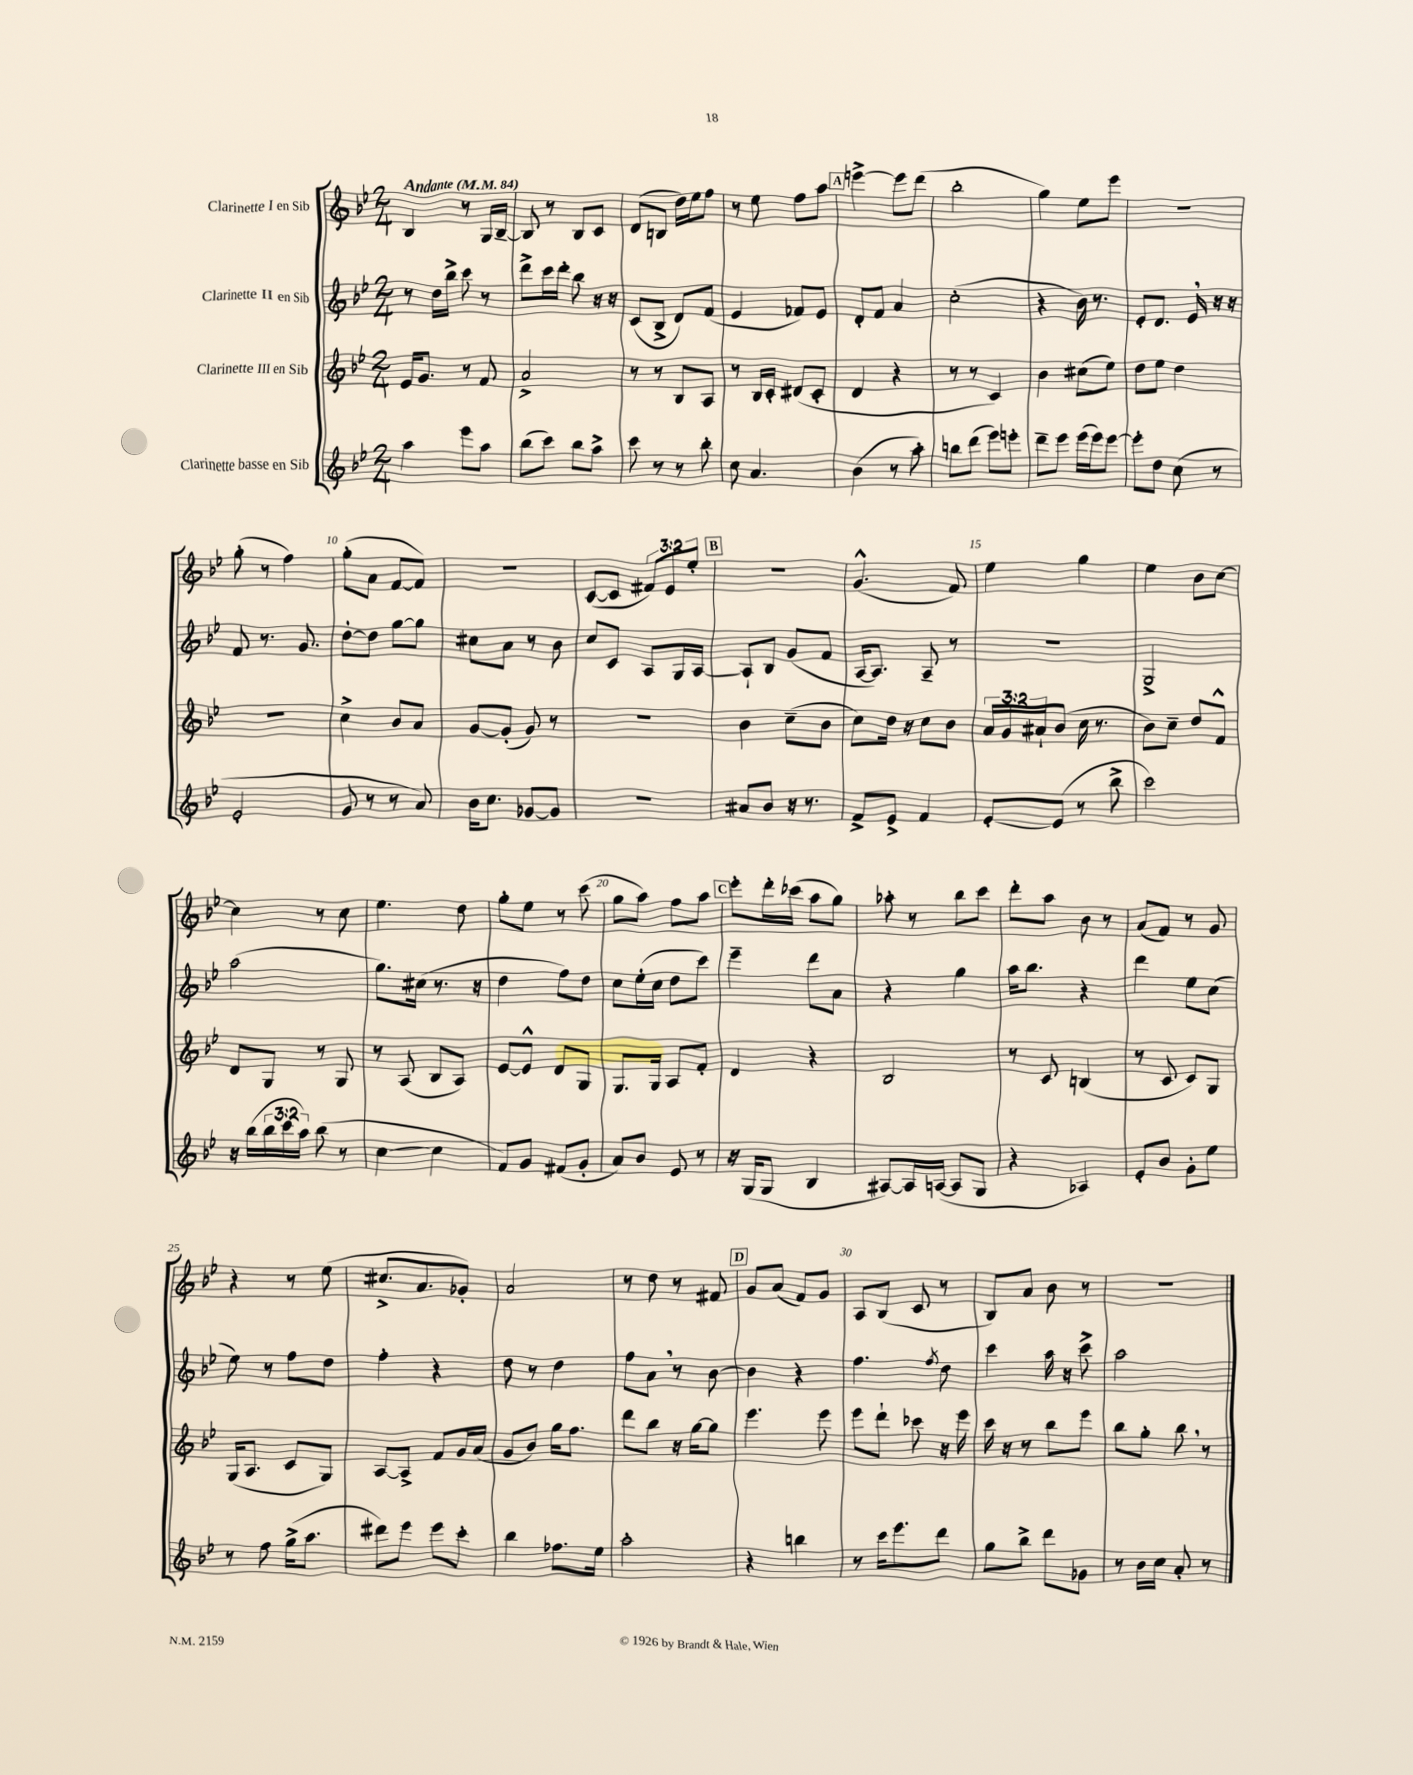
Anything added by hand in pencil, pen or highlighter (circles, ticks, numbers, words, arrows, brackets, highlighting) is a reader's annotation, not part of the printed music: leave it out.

**kern	**kern	**kern	**kern
*staff4	*staff3	*staff2	*staff1
*clefG2	*clefG2	*clefG2	*clefG2
*k[b-e-]	*k[b-e-]	*k[b-e-]	*k[b-e-]
*M2/4	*M2/4	*M2/4	*M2/4
*MM84	*MM84	*MM84	*MM84
4aa\	16e-/LK	8r	4B-/
.	8.g/J	.	.
.	.	16dd\LL	.
.	.	16bb-^\JJ	.
8eee-\L	8r	8ccc\	8r
8aa\J	8f/	8r	16G/LL
.	.	.	[16B-~/JJ
=	=	=	=
(8bb-\L	2a^/	8ddd^\L	8B-/]
8ccc\J)	.	16ccc\L	8r
.	.	16ddd'\JJ	.
8bb-\L	.	8bb-\	8B-/L
8aa^\J	.	16r	8c/J
.	.	16r	.
=	=	=	=
8ccc\	8r	(8c/L	(8d/L
8r	8r	8B-^/J	8B/J
8r	8B-/L	8d/L)	16dd\LL)
.	.	.	16ee-\J
8bb-'\	8A/J	(8f/J	8ff\J
=	=	=	=
8cc\	8r	4e-/	8r
4.a/	16B-/LL	.	8ee-\
.	16c'/JJ	.	.
.	(8d#/L	8f-/L)	8ff\L
.	8c'/J	8e-/J	8aa\J
=	=	=	=
(4b-\	4d/	8d'/L	[4eee^\
.	.	8f/J	.
8r	4r	4a/	8eee\]L
8aa'\)	.	.	(8ddd\J
=	=	=	=
8bb\L	8r	(2cc'\	2bb-'\
(8ddd\J	8r	.	.
8eee-\L)	4c/)	.	.
8eee'\J	.	.	.
=	=	=	=
8ddd~\L	4b-\	4r	4gg\)
8eee-\J	.	.	.
(16eee-\LL	(8cc#\L	16b-\)	8ee-\L
16eee-\J)	.	8.r	.
[8eee-\J	8ee-\J)	.	8eee-\J
=	=	=	=
8eee-'\]L	8dd\L	8e-'/L	2r
8dd\J	8ee-\J	8.d/J	.
(8cc\	4dd\	.	.
.	.	16e-/	.
8r	.	16r	.
.	.	16r	.
=	=	=	=
2e-'/	2r	8f/	(8gg'\
.	.	8.r	8r
.	.	.	4ff\)
.	.	8.g/	.
=	=	=	=
8g/	4cc^\	[8dd'\L	(8gg'\L
8r	.	8dd\]J	8a\J
8r	8b-/L	[8gg\L	[8f/L
8a/)	8a/J	8gg\]J	8f/]J)
=	=	=	=
16b-\LK	[8g/L	8cc#\L	2r
8.cc\J	.	.	.
.	(8g'/]J	8a\J	.
[8g-/L	8g/)	8r	.
8g-/]J	8r	8b-\	.
=	=	=	=
2r	2r	8cc/L	([8c/L
.	.	8c/J	8c/]J
.	.	8A/L	12f#/L)
.	.	.	12e-/
.	.	16G/L	.
.	.	.	12ee-'/J
.	.	[16A/JJ	.
=	=	=	=
8a#/L	4b-\	8A`/]L	2r
8b-/J	.	8B-/J	.
16r	(8cc~\L	(8g/L	.
8.r	.	.	.
.	8b-\J	8f/J	.
=	=	=	=
8f^/L	8cc\L)	[16A/LK	(4.g^^/
.	.	8.A/]J)	.
8e-^/J	16dd\Jk	.	.
.	16r	.	.
4f/	8cc\L	8A~/	.
.	8b-\J	8r	8f/)
=	=	=	=
[8e-'/L	24a/LL	2r	4ee-\
.	24g/	.	.
.	24a#`/J	.	.
(8e-/]J	(8b-/J	.	.
8r	16cc\	.	4gg\
.	8.r	.	.
8bb-^\	.	.	.
=	=	=	=
2ccc\)	8b-\L)	2G^/	4ee-\
.	8cc~\J	.	.
.	8dd/L	.	8b-\L
.	8f^^/J	.	[8cc\J
=	=	=	=
16r	8d/L	(2aa\	4cc\]
(16bb-\LL	.	.	.
24bb-\	8G/J	.	.
24ccc\	.	.	.
24aa\JJ)	.	.	.
(8bb-\	8r	.	8r
8r	8G/	.	8cc\
=	=	=	=
[4cc\	8r	8.gg\L)	4.ee-\
.	(8A/	.	.
.	.	(16cc#\Jk	.
4cc\]	8B-/L	8.r	.
.	8A/J)	.	8dd\
.	.	16r	.
=	=	=	=
8f/L)	[8e-/L	4dd\	8gg'\L
8g/J	8e-^^/]J	.	8ee-\J
(8f#/L	8d/L	8ff\L)	8r
8g'/J	8G/J	8dd\J	(8ccc\
=	=	=	=
8a/L)	8.G/L	8cc\L	8gg\L
8b-/J	.	(16ee-'\L	8aa\J)
.	16G/Jk	16cc\JJ	.
8e-/	8A/L	8dd\L	8ff\L
8r	8f'/J	8ccc\J)	8aa\J
=	=	=	=
16r	4d/	4eee-~\	8eee-'\L
(16G/LK	.	.	.
8G/J	.	.	16ddd'\L
.	.	.	(16ccc-\JJ
4B-/	4r	8ddd\L	8aa\L
.	.	8a\J	8gg\J)
=	=	=	=
[8A#/L)	2B-/	4r	8aa-'\
16A#/]L	.	.	8r
([16A/JJ	.	.	.
8A/]L	.	4gg\	8bb-\L
8G/J	.	.	8ccc\J
=	=	=	=
4r	8r	16aa\LK	8ddd'\L
.	.	8.bb-\J	.
.	8c/	.	8aa\J
4A-/)	(4B/	4r	8b-\
.	.	.	8r
=	=	=	=
8e-'/L	8r	4ddd\	(8a/L
8b-/J	8c/	.	8f/J)
8g'\L	8c/L)	8ee-\L	8r
8ee-\J	8G/J	(8cc\J	8g/
=	=	=	=
8r	(16G/LK	8ee-\)	4r
.	8.A/J	.	.
8ff\	.	8r	.
(16gg^\LK	8c/L	8ff\L	8r
8.aa\J	.	.	.
.	8G/J)	8dd\J	(8ee-\
=	=	=	=
8ddd#\L)	[8A/L	4ff'\	8.cc#^/L
8eee-\J	8A^/]J	.	.
.	.	.	8.a/
8eee-\L	8f/L	4r	.
8ccc'\J	16g/L	.	8g-'/J)
.	(16a/JJ	.	.
=	=	=	=
4bb-\	8g/L	8dd\	2a/
.	8b-/J)	8r	.
8.ff-\L	16gg\LK	4dd\	.
.	8.ff\J	.	.
16ee-\Jk	.	.	.
=	=	=	=
2aa'\	8ddd\L	8ff\L	8r
.	8bb-\J	8a\J	8dd\
.	16r	8r	8r
.	[16gg\LK	.	.
.	8gg\]J	[8b-\	8f#/
=	=	=	=
4r	4.eee-\	4b-\]	8g/L
.	.	.	(8a/J
4bb\	.	4r	8f/L)
.	8eee-\	.	8g/J
=	=	=	=
8r	8eee-\L	4.ff\	8A/L
16ccc\LK	8ddd`\J	.	(8B-/J
8.eee-\	.	.	.
.	8ccc-\	.	8c/
.	.	8qff/	.
8ddd\J	16r	8dd\	8r
.	16eee-\	.	.
=	=	=	=
8gg\L	16ccc\	4ccc\	8B-/L)
.	16r	.	.
8bb-^\J	8r	.	8a/J
8ddd\L	8bb-\L	16aa\	8b-\
.	.	16r	.
8g-\J	8eee-\J	8ccc^\	8r
=	=	=	=
8r	8bb-\L	2aa\	2r
16b-\LL	8gg'\J	.	.
16cc\JJ	.	.	.
8a'/	8bb-\	.	.
8r	8r	.	.
==	==	==	==
*-	*-	*-	*-
